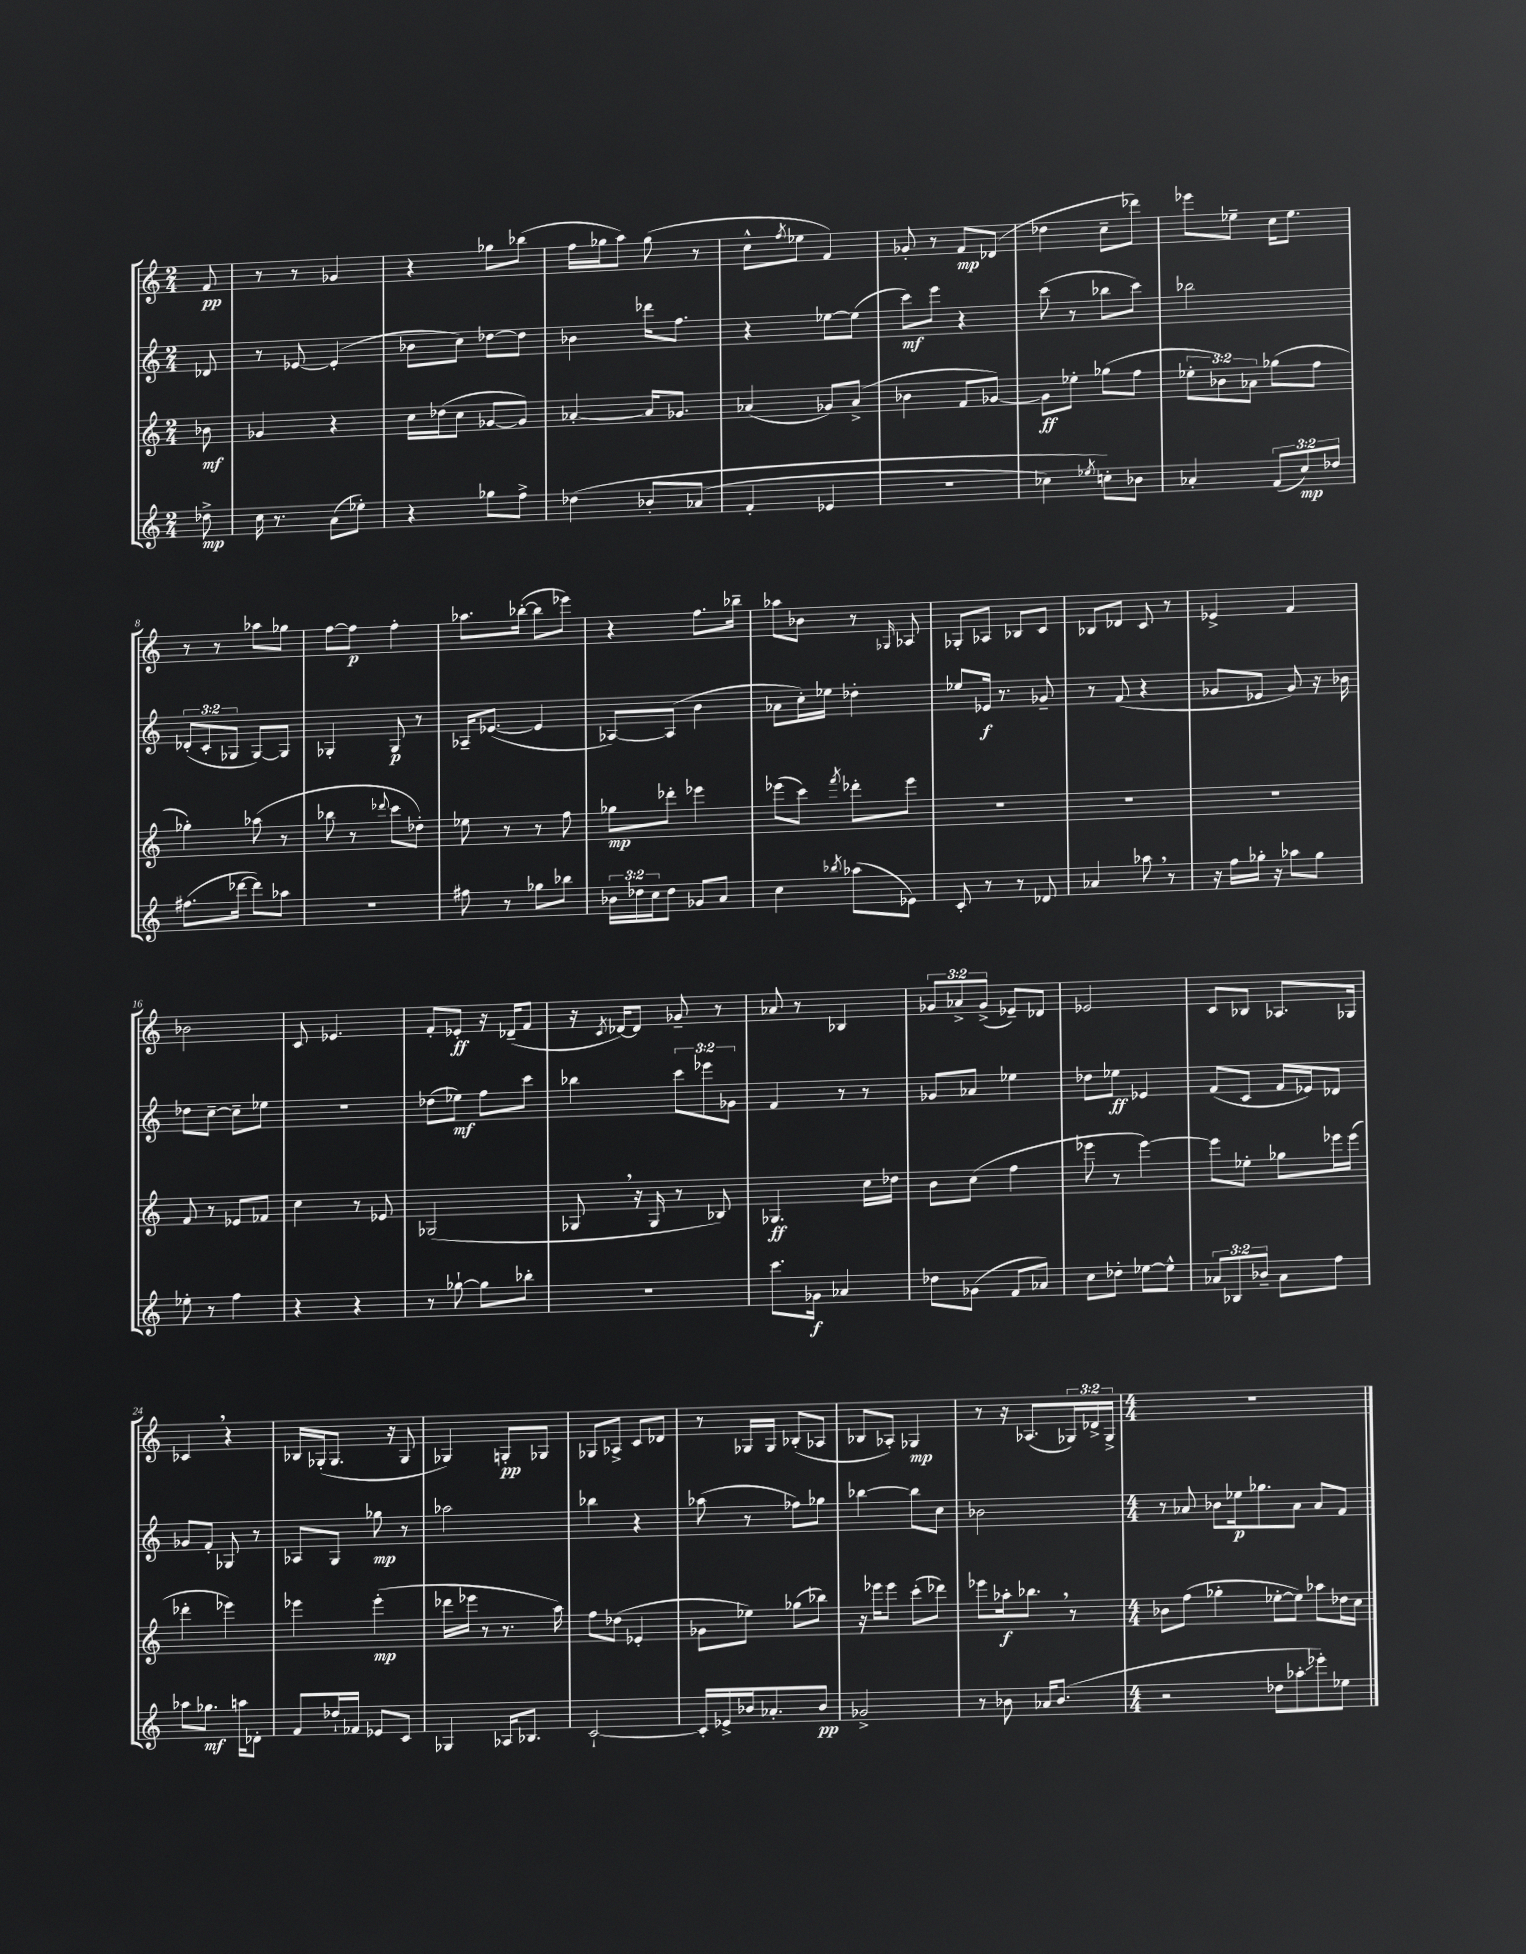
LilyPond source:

<<
\new StaffGroup <<
\new Staff = "s0" {
    \clef treble \key c \major \numericTimeSignature \time 2/4 \override Staff.TupletNumber.text = #tuplet-number::calc-fraction-text \partial 8
    f'8\pp |
    r8 r8 ges'4 |
    r4 ges''8 bes''8( |
    f''16 ges''16 a''8) ges''8( r8 |
    c''8-^ \acciaccatura { f''8 } ees''8 f'4) |
    ges'8-. r8 f'8\mp des'8( |
    des''4 c''8-- des'''8) |
    ees'''8 ees''8-- c''16 ees''8. |
    r8 r8 aes''8 ges''8 |
    f''8~ f''8\p f''4-. |
    aes''8. bes''16~-.( bes''8 ees'''8) |
    r4 f''8. bes''16-- |
    aes''8 bes'8 r8 \grace { ges16 } aes8 |
    ges8-. aes8 bes8 c'8 |
    bes8 des'8 c'8 r8 |
    ees'4-> f'4 |
    bes'2 |
    c'8 ees'4. |
    f'8-. ees'8-.\ff r16 des'16--( f'8 |
    r16 \acciaccatura { c'8 } des'16~) des'8 ges'8-- r8 |
    aes'8 r8 bes4 |
    \tuplet 3/2 { ges'8 aes'8-> ges'8->( } ees'8--) des'8 |
    ees'2 |
    c'8 bes8 aes8. ges16 |
    ces'4 \breathe r4 |
    bes16 ges16-.( ges8. r16 ges8 |
    ges4) g8-.\pp ges8 |
    ges8 aes8-> c'8 des'8 |
    r8 ges16 ges16 bes8-.( aes8 |
    bes8 aes8-.) ges4\mp |
    r8 r16 aes8.( \tuplet 3/2 { ges16) des'16-> ges16-> } |
    \numericTimeSignature \time 4/4 R1 \bar "|." |
}
\new Staff = "s1" {
    \clef treble \key c \major \numericTimeSignature \time 2/4 \override Staff.TupletNumber.text = #tuplet-number::calc-fraction-text \partial 8
    des'8 |
    r8 ees'8~ ees'4-.( |
    bes'8 c''8) des''8~ des''8 |
    bes'4 des'''16 f''8. |
    r4 ees''8~ ees''8( |
    c'''8\mf) e'''8 r4 |
    c'''8( r8 bes''8 c'''8) |
    bes''2 |
    \tuplet 3/2 { des'8-.( c'8-. ges8 } ges8~) ges8 |
    ges4-. ges8\p r8 |
    aes16-- ees'8.~( ees'4 |
    aes8~) aes8( b'4 |
    aes'8 c''16-.) ees''16 des''4-. |
    ees''8 ees'16\f r8. ges'8-- |
    r8 f'8( r4 |
    ges'8 ees'8 ges'8) r16 bes'16 |
    des''8 c''8~-- c''8-- ees''8 |
    R2 |
    des''8( ees''8\mf) f''8 c'''8 |
    bes''4 \tuplet 3/2 { c'''8 ees'''8 ges'8 } |
    f'4 r8 r8 |
    ges'8 aes'8 ees''4 |
    des''8 ees''8\ff ees'4 |
    f'8( c'8 f'16 ees'16) des'8 |
    ges'8 f'8-. ges8 r8 |
    aes8 g8 ges''8\mp r8 |
    aes''2 |
    bes''4 r4 |
    aes''8( r8 fes''8) ges''8 |
    bes''4~ bes''8 c''8 |
    bes'2 |
    \numericTimeSignature \time 4/4 r8 aes'8 bes'8 ees''16\p ges''8. aes'8 aes'8 f'8 \bar "|." |
}
\new Staff = "s2" {
    \clef treble \key c \major \numericTimeSignature \time 2/4 \override Staff.TupletNumber.text = #tuplet-number::calc-fraction-text \partial 8
    bes'8\mf |
    ges'4 r4 |
    c''16 des''16( c''8 ges'8~ ges'8) |
    aes'4~-. aes'16 ges'8. |
    aes'4( ges'8) aes'8->( |
    bes'4 f'8 ges'8~) |
    ges'8\ff ees''8-. ges''8( f''8 |
    \tuplet 3/2 { ees''8-. bes'8) aes'8 } ges''8( f''8 |
    ges''4-.) aes''8( r8 |
    bes''8 r8 \appoggiatura { des'''8 } c'''8 des''8-.) |
    ees''8 r8 r8 f''8 |
    ges''8\mp des'''8-. ees'''4 |
    ees'''8( c'''8) \acciaccatura { f'''8 } des'''8-. ees'''8 |
    R2 |
    R2 |
    R2 |
    f'8 r8 ees'8 fes'8 |
    c''4 r8 ees'8 |
    ges2( |
    ges8 \breathe r16 ges16 r8 bes8) |
    ges4.\ff c''16 des''16 |
    b'8 c''8( f''4 |
    ees'''8 r8 ees'''4~) |
    ees'''8 ees''8-. ges''8 ees'''16 ees'''16( |
    des'''4-. ees'''4) |
    ees'''4 ees'''4-.\mp( |
    des'''16 ees'''16 r8 r8. a''16) |
    f''8 des''8( ees'4-. |
    ges'8 ees''8) ges''8( bes''8) |
    r16 ees'''16 ees'''8 c'''8-.( des'''8) |
    ees'''8 aes''16-.\f bes''8. \breathe r8 |
    \numericTimeSignature \time 4/4 bes'8 f''8( ges''4-. ees''8~-. ees''8) aes''8 des''16 c''16 \bar "|." |
}
\new Staff = "s3" {
    \clef treble \key c \major \numericTimeSignature \time 2/4 \override Staff.TupletNumber.text = #tuplet-number::calc-fraction-text \partial 8
    des''8->\mp |
    c''16 r8. a'8( ees''8-.) |
    r4 ges''8 f''8-> |
    des''4\( bes'8-. aes'8( |
    f'4-. ees'4 |
    r2 |
    ces''4) \acciaccatura { ees''8 } c''8-.\) bes'8 |
    aes'4-. \tuplet 3/2 { f'8( c''8\mp) des''8 } |
    fis''8.( des'''16~ des'''8) aes''8 |
    r2 |
    fis''8 r8 ges''8 bes''8 |
    \tuplet 3/2 { bes'16 des''16 c''16 } des''8 ges'8 a'8 |
    c''4 \acciaccatura { bes''8 } aes''8( ees'8) |
    c'8-. r8 r8 des'8 |
    aes'4 aes''8 \breathe r8 |
    r16 f''16 ges''16-. r16 aes''8 ges''8 |
    ees''8-. r8 f''4 |
    r4 r4 |
    r8 ges''8~-! ges''8 bes''8-. |
    R2 |
    c'''8. ges'16\f aes'4 |
    des''8 ges'8( f'8 aes'8) |
    c''8 des''8-. ees''8~ ees''8-^ |
    \tuplet 3/2 { aes'8 bes8 bes'8-- } aes'8 f''8 |
    aes''8 ges''8.\mf a''16 des'8-. |
    f'8 des''16-! fes'16 ees'8 c'8 |
    ges4 aes16 bes8. |
    c'2~-! |
    c'16-. ees'16-> bes'16 aes'8.-. bes'8\pp |
    ges'2-> |
    r8 bes'8 aes'16 bes'8.( |
    \numericTimeSignature \time 4/4 r2 des''8 aes''8-.\glissando ees'''8-.) ees''8 \bar "|." |
}
>>
>>
